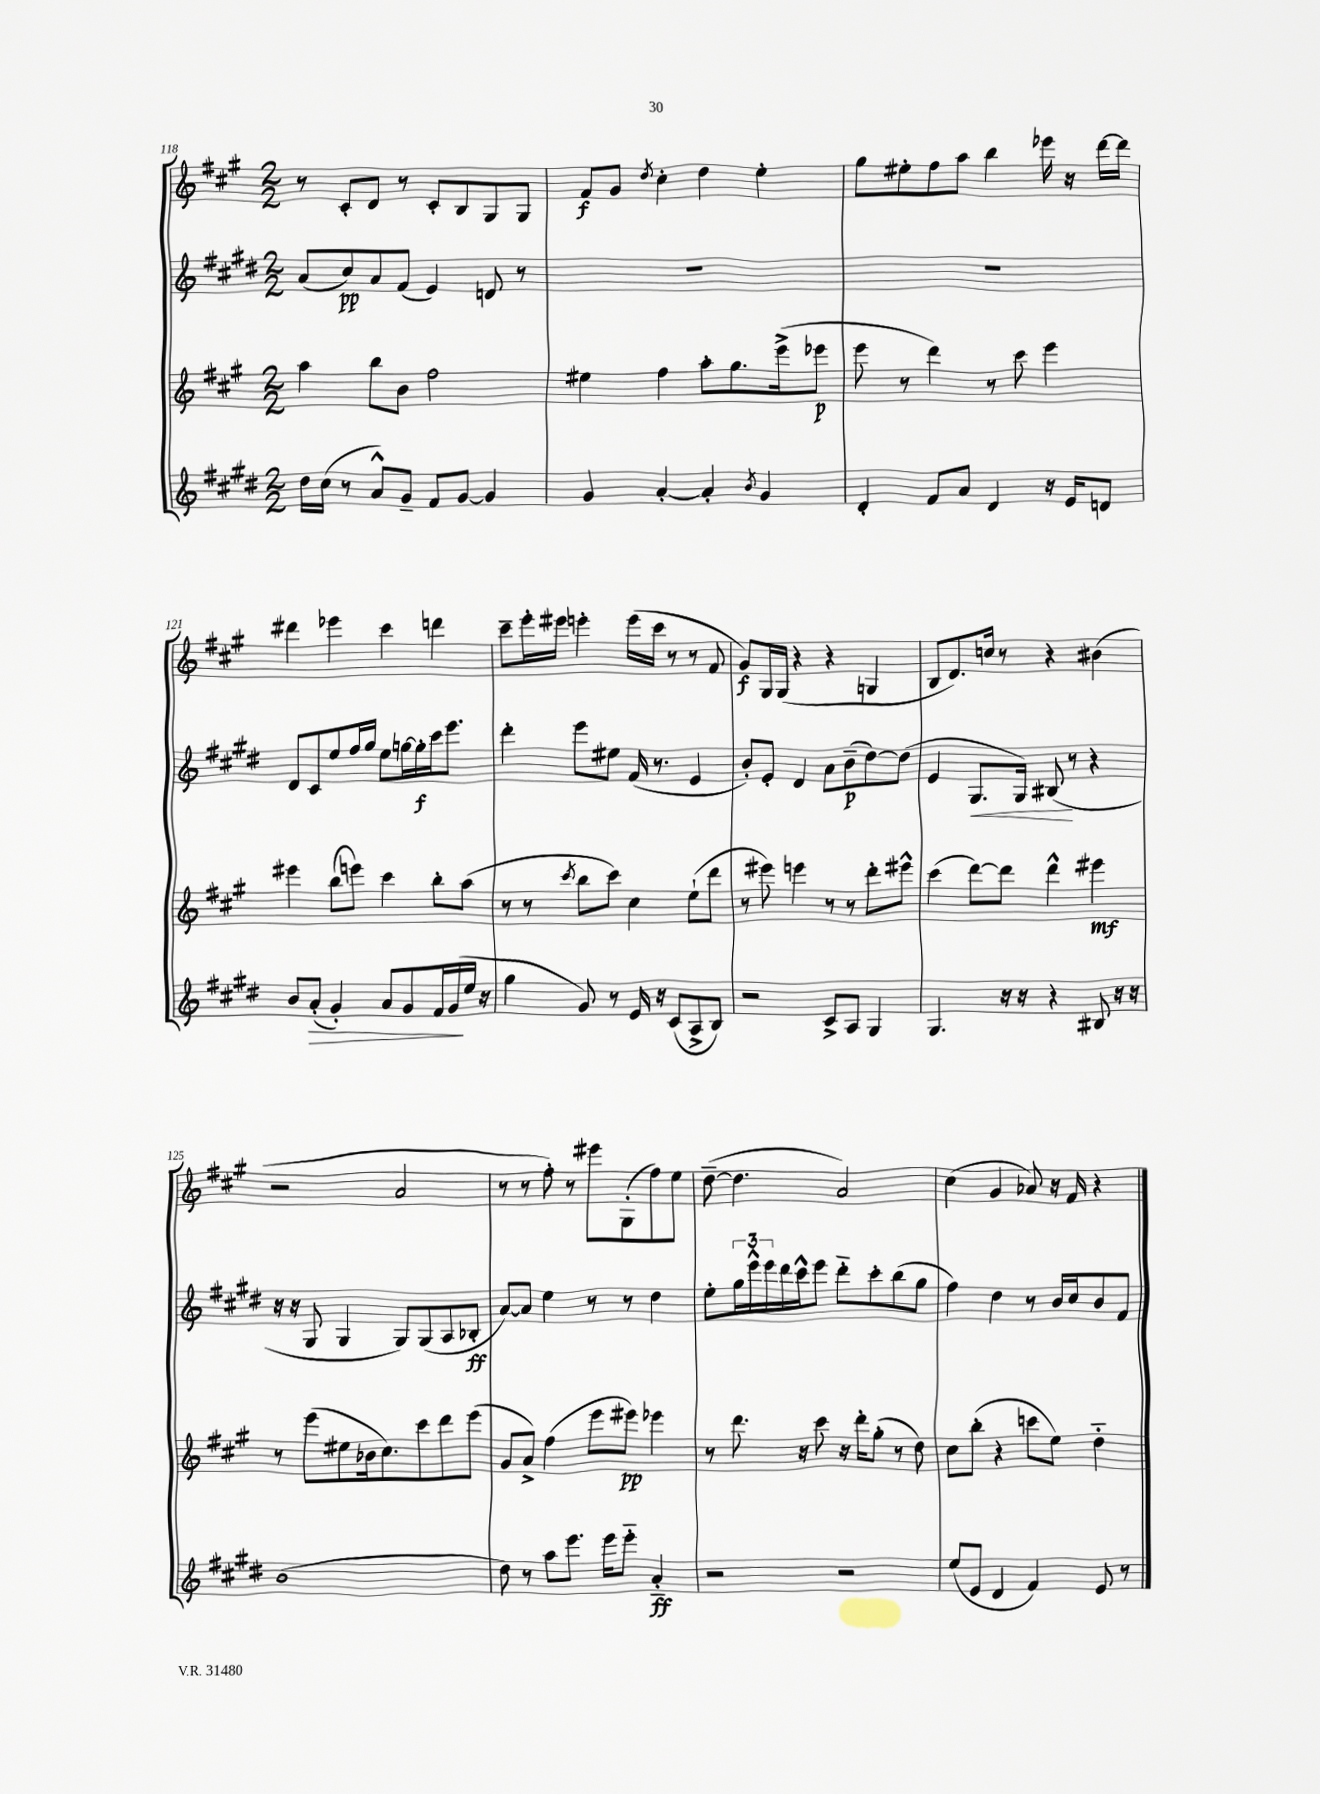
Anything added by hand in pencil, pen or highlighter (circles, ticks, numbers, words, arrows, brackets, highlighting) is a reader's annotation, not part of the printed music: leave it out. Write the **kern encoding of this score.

**kern	**kern	**kern	**kern
*staff4	*staff3	*staff2	*staff1
*clefG2	*clefG2	*clefG2	*clefG2
*k[f#c#g#d#]	*k[f#c#g#]	*k[f#c#g#d#]	*k[f#c#g#]
*M2/2	*M2/2	*M2/2	*M2/2
16dd#	4aa	(8a	8r
(16cc#	.	.	.
8r	.	8cc#)	8c#'
8a^^)	8bb	8a	8d
8g#~	8b	(8f#	8r
8f#	2ff#	4e)	8c#'
[8g#	.	.	8B
4g#]	.	8d	8G#
.	.	8r	8G#
=	=	=	=
4g#	4ee#	1r	8f#
.	.	.	8g#
.	.	.	8qdd
[4a'	4ff#	.	4cc#'
4a']	8aa'	.	4dd
.	8.gg#	.	.
8qb	.	.	.
4g#	.	.	4ee'
.	(16eee^	.	.
.	8eee-	.	.
=	=	=	=
4d#'	8eee	1r	8gg#
.	8r	.	8ee#'
8f#	4ddd)	.	8ff#
8a	.	.	8aa
4d#	8r	.	4bb
.	8ccc#	.	.
16r	4eee	.	16eee-
16e	.	.	16r
8d	.	.	[16ddd
.	.	.	16ddd]
=	=	=	=
8b	4eee#	8d#	4ddd#
(8a'	.	8c#	.
4g#')	(8bb	8ee	4eee-
.	8eee)	16ff#	.
.	.	16gg#	.
8a	4ccc#	8ee	4ccc#
8g#	.	[16gg	.
.	.	16gg']	.
16f#	8bb'	16ccc#	4ddd
(16g#	.	8.eee	.
16ee	(8aa	.	.
16r	.	.	.
=	=	=	=
4gg#	8r	4ddd#'	8ccc#~
.	8r	.	16eee'
.	.	.	16eee#
.	8qccc#	.	.
8g#)	8bb	8eee	4eee'
8r	8ccc#)	8ee#	.
16e	4cc#	(16f#	(16eee
16r	.	8.r	16ccc#
(8c#	.	.	8r
8A^	(8ee`	4e	8r
8B)	8ddd	.	8f#
=	=	=	=
2r	8r	8b')	8g#)
.	8eee#)	8e'	16G#
.	.	.	(16G#
.	4eee	4d#	4r
8c#^	8r	8a	4r
8A	8r	(8b~	.
4G#	8ddd'	[8dd#)	4G
.	8eee#^^	(8dd#]	.
=	=	=	=
4.G#	(4ccc#	4e	8B
.	.	.	8.d)
.	[8ddd)	8.G#	.
.	.	.	16cc
16r	8ddd]	.	8r
16r	.	16G#)	.
4r	4ddd^^	(8B#	4r
.	.	8r	.
8B#	4eee#	4r	(4b#
16r	.	.	.
16r	.	.	.
=	=	=	=
(1b	8r	16r	2r
.	.	16r	.
.	(8eee	8G#	.
.	8ee#	4G#	.
.	16b-	.	.
.	8.cc#)	.	.
.	.	8G#)	2a
.	8ccc#	(8G#	.
.	8ddd	8A	.
.	(8eee	8B-'	.
=	=	=	=
8dd#)	8g#	[8a)	8r
8r	8a^)	8a]	8r
8aa	(4ff#	4ee	8ff#')
8.eee	.	.	8r
.	8eee	8r	8eee#
16eee	.	.	.
8eee'~	8eee#)	8r	(8G#'
4a'~	4eee-	4dd#	8ff#)
.	.	.	8ee
=	=	=	=
2r	8r	8ee'	([8dd~
.	8.ddd	24gg#	4.dd]
.	.	24eee^^	.
.	.	24eee	.
.	.	16ddd#	.
.	16r	16ccc#^^	.
.	8ccc#	8eee	.
2r	16r	8ddd#'~	2a)
.	16ddd'	.	.
.	(8gg#'	8ccc#'	.
.	8r	(8bb	.
.	8dd)	8gg#	.
=	=	=	=
(8ee	8cc#	4ff#)	(4cc#
8e	(8bb'	.	.
4d#	4r	4dd#	4g#
4f#)	8ccc	8r	8a-)
.	8ee)	16b	16r
.	.	16cc#	16f#
8e	4dd'~	8b	4r
8r	.	8f#	.
==	==	==	==
*-	*-	*-	*-
